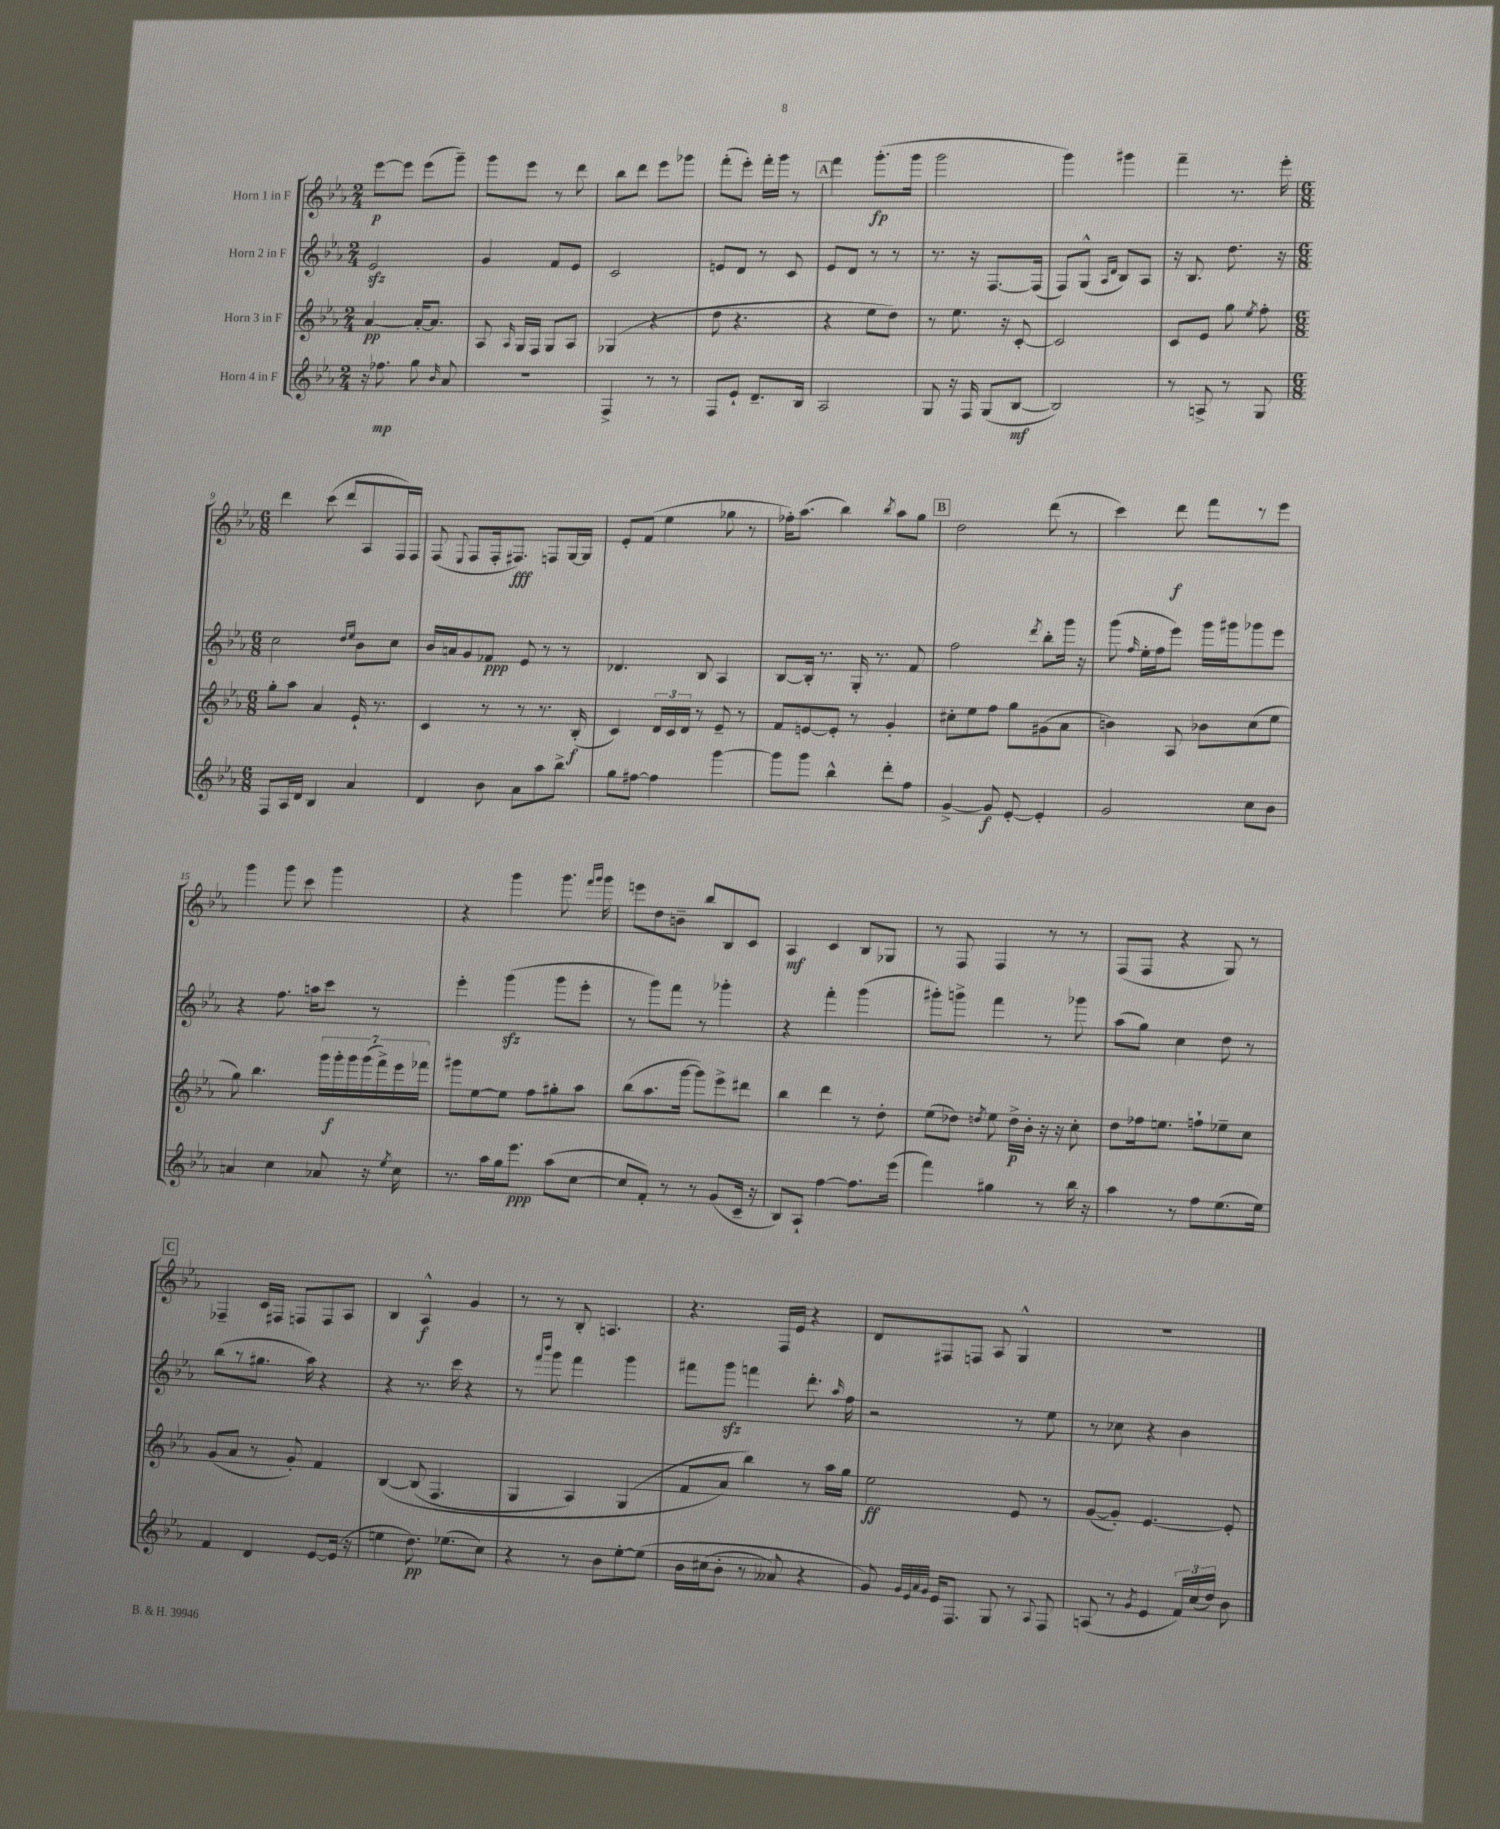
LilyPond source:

<<
\new StaffGroup <<
\new Staff = "s0" \with { instrumentName = "Horn 1 in F" } {
    \clef treble \key ees \major \numericTimeSignature \time 2/4
    \autoBeamOff ees'''8[~\p ees'''8] ees'''8[( g'''8]--) |
    g'''8[ ees'''8] r8 d'''8 |
    bes''8[ d'''8] ees'''8[ ges'''8] |
    f'''8[-.( ees'''8]-.) f'''16[-. g'''16] r8 |
    \mark \markup { \box "A" } f'''4 g'''8.[-.\fp( g'''16] |
    g'''2 |
    g'''4) gis'''4 |
    f'''4-- r8. ees'''16-. |
    \numericTimeSignature \time 6/8 d'''4 c'''8( d'''8[ aes8 f16) f16] |
    f8( \appoggiatura { ees8 } f8[ f16-. fis8.]\fff) f8[ g16~ g16] |
    ees'8[-. f'8]( ees''4 ges''8 r8 |
    fes''16[-.) aes''8.]( bes''4) \acciaccatura { bes''8 } aes''8[ g''8] |
    \mark \markup { \box "B" } d''2 d'''8( r8 |
    c'''4) d'''8\f f'''8[ r8 ees'''8] |
    g'''4 g'''8 c'''8 g'''4 |
    r4 g'''4 g'''8. \grace { f'''16[ g'''16] } g'''16 |
    e'''8[ d''8 b'8]-- bes''8[ bes8 c'8] |
    aes4\mf c'4 bes8[ ges8] |
    r8 f8 f4 r8 r8 |
    f8[( f8] r4 g8) r8 |
    \mark \markup { \box "C" } fes4-- c'16[ fis16] f8[ f8 aes8] |
    bes4 aes4-^\f g'4 |
    r8 r8 bes8-. a4. |
    r4. f16[ ees'16] r4 |
    d'8[ fis8 f8] aes8 g4-^ |
    R2. \bar "|." |
}
\new Staff = "s1" \with { instrumentName = "Horn 2 in F" } {
    \clef treble \key ees \major \numericTimeSignature \time 2/4
    \autoBeamOff ees'2\sfz |
    g'4 f'8[ ees'8] |
    c'2 |
    e'8[ d'8] r8 c'8 |
    \mark \markup { \box "A" } ees'8[ d'8] r8 r8 |
    r8. r16 f8.[~ f16]( |
    f8[) g8]-^( \grace { aes16[ d'16] } bes8[) aes8] |
    r16 bes8. d''8. r16 |
    \numericTimeSignature \time 6/8 c''2 \grace { d''16[ ees''16] } bes'8[ c''8] |
    bes'16[ a'16 g'8 fes'8]\ppp ees'8 r8 r8 |
    des'4. bes8 aes4 |
    bes8[~ bes16]-. r8. g16-. r8. f'8 |
    \mark \markup { \box "B" } f''2 \acciaccatura { d'''8 } bes''8[-. g'''16] r16 |
    g'''8( \grace { f''16 } ees''16[-. f''16 ees'''8]) g'''16[ gis'''16 ges'''8 ees'''8] |
    r4 f''8. a''16[ c'''8] r8 |
    ees'''4-. g'''4\sfz( g'''8[ ees'''8]-. |
    r8 g'''8[) f'''8] r8 ges'''4-. |
    r4 f'''4-. g'''4( |
    gis'''8[-.) g'''8]-> f'''4 r8 ges'''8 |
    aes''8[( g''8]) c''4 d''8 r8 |
    \mark \markup { \box "C" } bes''8[( r8 gis''8.] aes''16) r4 |
    r4 r8. c'''16 r4 |
    r8 \grace { f'''16[ bes'''16] } g'''8 f'''4 g'''4 |
    fis'''8[ g'''8]\sfz f'''4 d'''8.-. \grace { aes''16 } f''16 |
    r2 r8 ees''8 |
    r8 ces''8 r4 bes'4 \bar "|." |
}
\new Staff = "s2" \with { instrumentName = "Horn 3 in F" } {
    \clef treble \key ees \major \numericTimeSignature \time 2/4
    \autoBeamOff aes'4~\pp aes'16[~-. aes'8.] |
    aes8 \grace { aes16 } g16[ f16] g8[ aes8] |
    ges4( r4 |
    d''8 r4. |
    \mark \markup { \box "A" } r4 ees''8[ d''8]) |
    r8 ees''8. r16 c'8~-. |
    c'2 |
    c'8[ ees'8] g''8 \acciaccatura { ees''8 } f''8-. |
    \numericTimeSignature \time 6/8 g''8[-. aes''8] aes'4 ees'16-! r8. |
    c'4 r8 r8 r8. bes16-.\f( |
    c'4) \tuplet 3/2 { d'16[ c'16 d'16] } r8 ees'8-- r8 |
    f'8[ e'8~ e'8]-. r8 g'4-. |
    \mark \markup { \box "B" } cis''8[-. ees''8 f''8] g''8[ gis'8( aes'8] |
    b'4) aes8 bes'8[ c''8( ees''8] |
    g''8) bes''4. \tuplet 7/4 { g'''16[ g'''16-.\f g'''16 g'''16( f'''16->) ees'''16 fes'''16] } |
    gis'''8[ ees''8~ ees''8] f''8[ gis''8-. aes''8] |
    bes''8[( aes''8. g'''16]~ g'''8[) ees'''8-> dis'''8] |
    bes''4 d'''4 r8 d''8-. |
    ees''8[( des''8]) \acciaccatura { d''8 } ees''8 d''16[->\p bes'16]-. r16 r16 c''8-. |
    d''8[ fes''16 e''8.] f''8[-! ees''8-- c''8] |
    \mark \markup { \box "C" } g'8[( aes'8] r8 g'8-.) f'4 |
    bes4~\( bes8( f4. |
    g4 aes4) g4( |
    f'8[ aes'8]\) bes''4) r8 aes''16[ g''16] |
    ees''2\ff ees'8 r8 |
    g'8[~( g'8]-.) ees'4.~ ees'8-. \bar "|." |
}
\new Staff = "s3" \with { instrumentName = "Horn 4 in F" } {
    \clef treble \key ees \major \numericTimeSignature \time 2/4
    \autoBeamOff r16 fes''8.\mp g''8 \grace { bes'16 } aes'8 |
    R2 |
    f4-> r8 r8 |
    f8[ ees'8]-! d'8.[-- bes16] |
    \mark \markup { \box "A" } aes2 |
    g8 r16 f16 g8[( bes8]~\mf |
    bes2) |
    r8 a8-> r8 g8 |
    \numericTimeSignature \time 6/8 f8[ aes16 d'16] bes4 aes'4 |
    d'4 bes'8 aes'8[ aes''8 bes''8]-> |
    g''8[ fis''8]~ fis''4 g'''4~ |
    g'''8[ g'''8] bes''4-^ d'''8[-. f''8] |
    \mark \markup { \box "B" } g'4~-> g'8\f ees'8~-. ees'4-. |
    g'2 c''8[ bes'8] |
    a'4 c''4 aes'8 r16 \acciaccatura { ees''8 } c''16 |
    r8. aes''16[ g''16 ees'''8.]\ppp aes''8[( c''8]~ |
    c''8[ f'8]-.) r8 r8 g'8[( c'16]-- r16 |
    bes8[) aes8]-! f''4~ f''8.[ ees'''16]( |
    f'''4) gis''4 r8 bes''16 r16 |
    aes''4 r8 f''8[ ees''8.( ees''16]) |
    \mark \markup { \box "C" } f'4 d'4 ees'8[~ ees'16]( r16 |
    e''4 d''8.\pp) ees''8.[( c''8]) |
    r4 r8 bes'8[ ees''8~-. ees''8]\( |
    bes'16[ cis''16( bes'8]-. r8 aeses'8) r4 |
    g'8\) \grace { g'32[ ees'32 aes'32 g'32] } ees'16[ f8.] g8 r8 \appoggiatura { aes8 } f8 |
    a8( r8 \acciaccatura { g'8 } ees'4 \tuplet 3/2 { f'16[) c''16( d''16]) } bes'8 \bar "|." |
}
>>
>>
